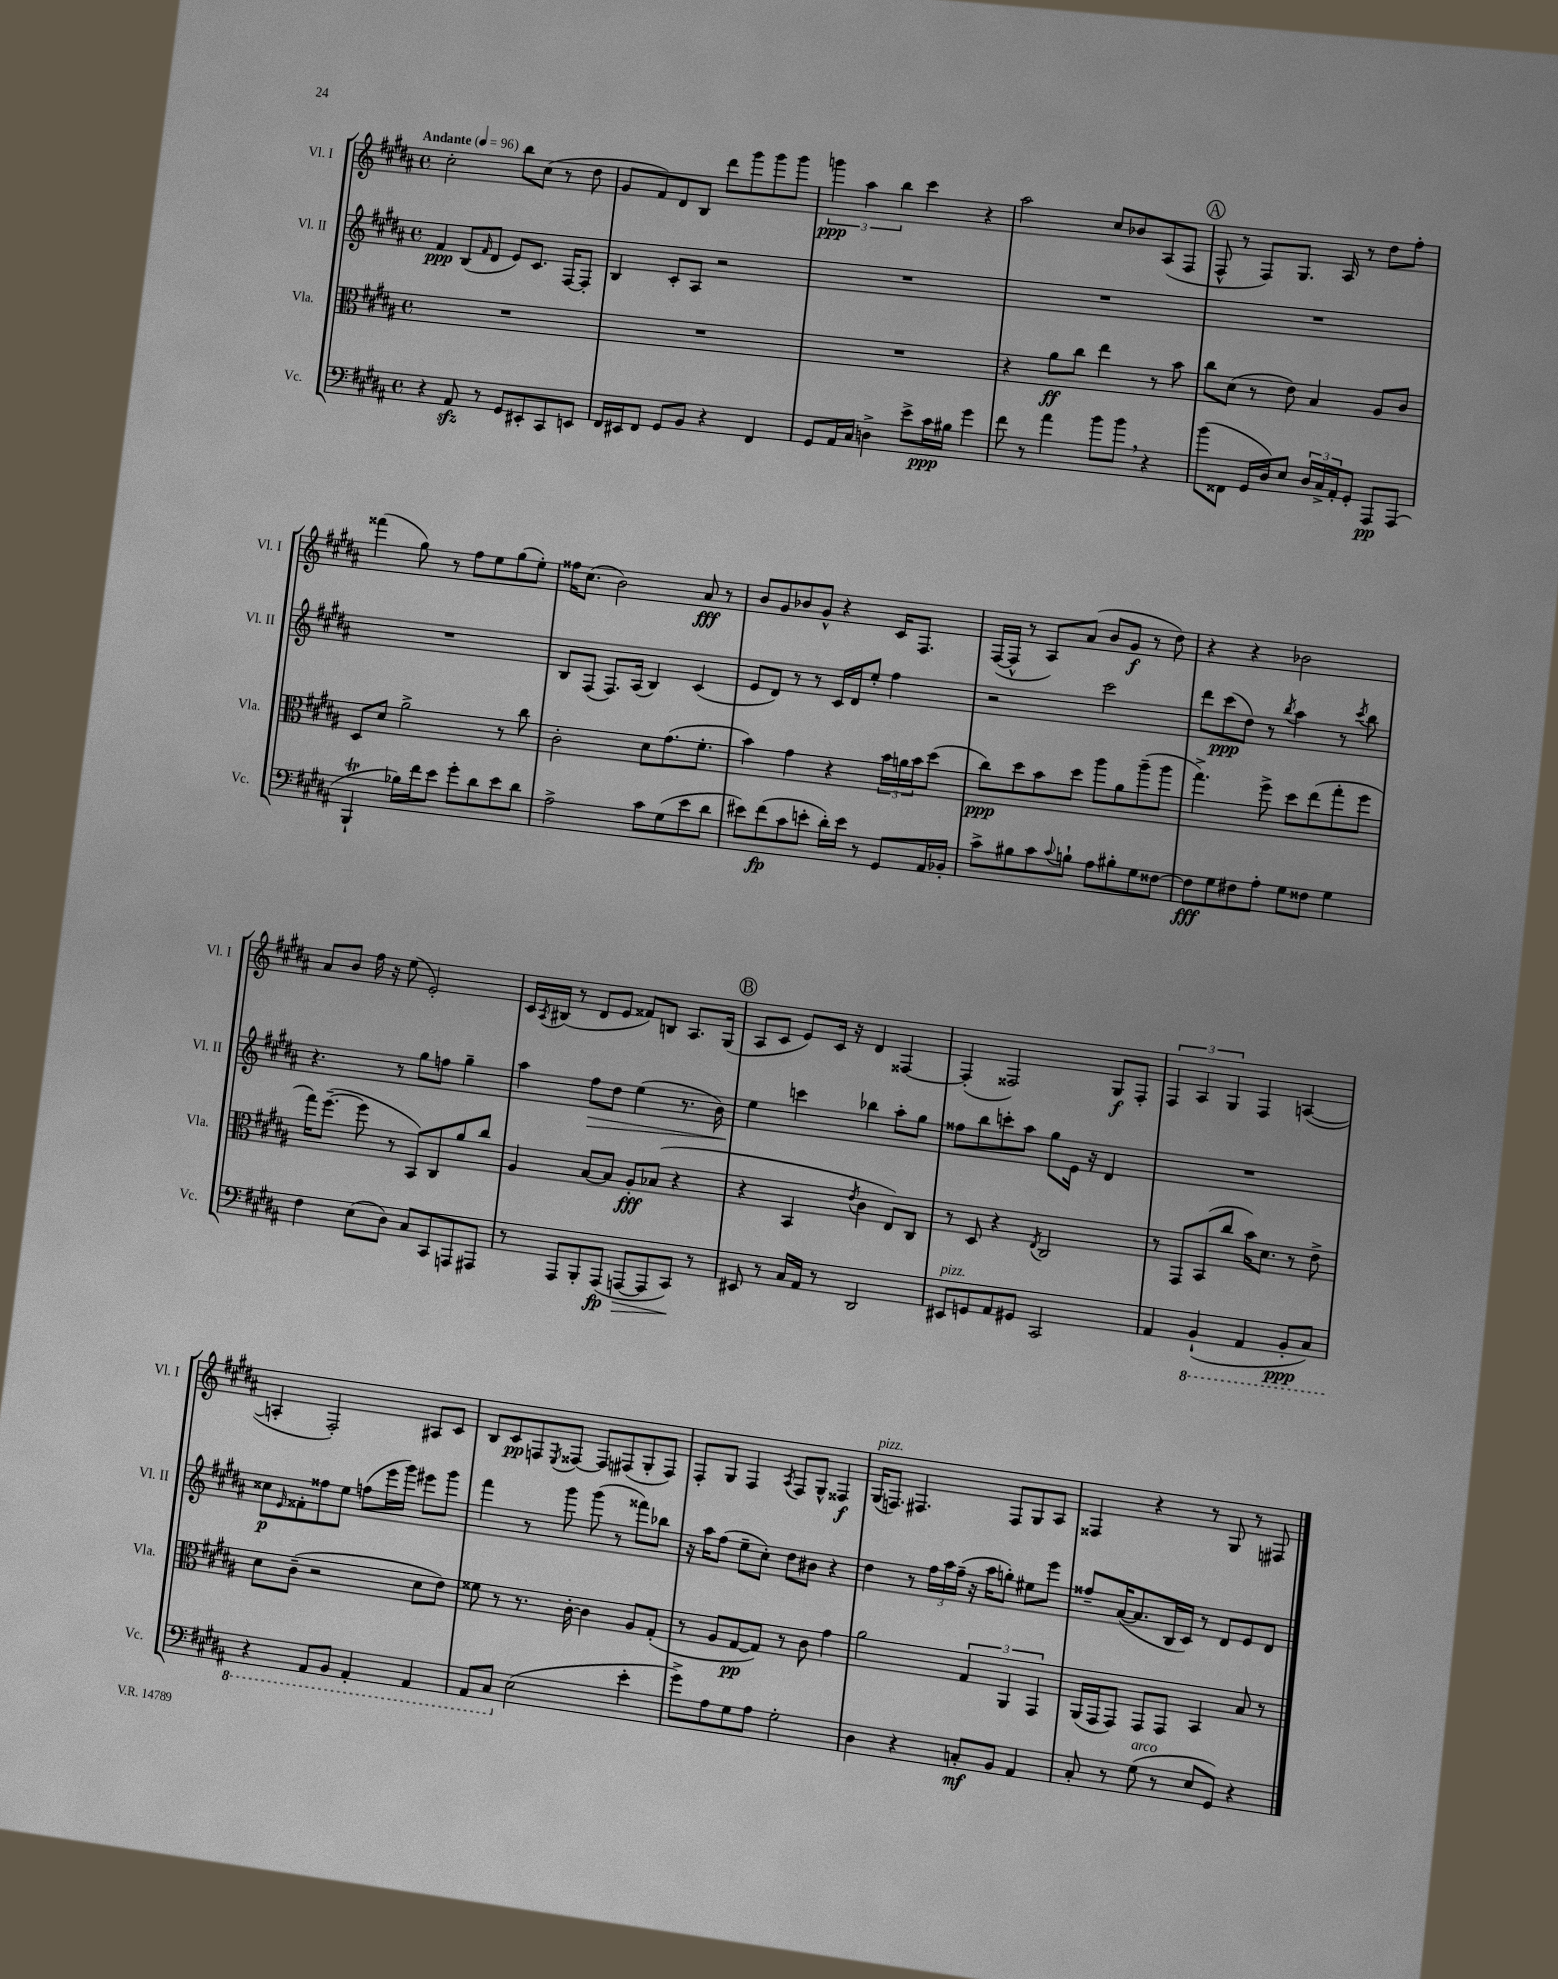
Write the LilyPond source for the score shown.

<<
\new StaffGroup <<
\new Staff = "s0" \with { instrumentName = "Vl. I" shortInstrumentName = "Vl. I" } {
    \clef treble \key b \major \defaultTimeSignature \time 4/4 \tempo "Andante" 4 = 96
    cis''2-. b''8 cis''8( r8 dis''8 |
    gis'8 fis'8) dis'8 b8 dis'''8 gis'''8 gis'''8 gis'''8 |
    \tuplet 3/2 { g'''4\ppp ais''4 b''4 } cis'''4 r4 |
    ais''2 cis''8 bes'8 ais8( fis8 |
    \mark \markup { \circle "A" } fis8-^ r8 fis8) gis8. ais16 r8 dis''8 fis''8-. |
    fisis'''4( gis''8) r8 fis''8 e''8 gis''8( e''8-.) |
    fisis''16 cis''8.( b'2) ais'8\fff r8 |
    b'8 gis'8 bes'8 gis'8-^ r4 cis'16 fis8. |
    fis16~( fis16-^ r8 ais8) ais'8( b'8 gis'8\f r8 dis''8) |
    r4 r4 bes'2 |
    ais'8 b'8 fis''16 r16 e''8( e'2-.) |
    cis'16 \acciaccatura { ais8 } bis16( r8 dis'8 e'8 fisis'8) b8 ais8. gis16( |
    \mark \markup { \circle "B" } ais8 cis'8 e'8) cis'16 r16 dis'4 fisis4~ |
    fisis4-.( fisis2) gis8\f fisis8-. |
    \tuplet 3/2 { fis4 ais4 gis4 } fis4 a4~( |
    a4-. fis2-.) ais8 cis'8 |
    b8 cis'8\pp f8 \acciaccatura { e8 } fisis8~ fisis8 fis8( gis8-. fis8) |
    fis8-. gis8 fis4 \acciaccatura { ais8 } fis8 gis8-^ fisis4\f |
    gis16^\markup { \italic "pizz." }( f8.) fis4. fis8 gis8 ais8 |
    fisis4 r4 r8 gis8 r8 fis8 \bar "|." |
}
\new Staff = "s1" \with { instrumentName = "Vl. II" shortInstrumentName = "Vl. II" } {
    \clef treble \key b \major \defaultTimeSignature \time 4/4
    fis'4\ppp b8( \grace { fis'16 } dis'8 e'8) cis'8. fis16~ fis8-. |
    b4 cis'8-. ais8 r2 |
    R1 |
    R1 |
    \mark \markup { \circle "A" } R1 |
    R1 |
    b8 fis8( fis8.) ais16( b4) cis'4( |
    e'8 dis'8) r8 r8 cis'16 dis'16 e''8-. fis''4 |
    r2 cis'''2 |
    dis'''8 cis'''8\ppp( dis''8) r8 \acciaccatura { b''8 } ais''4 r8 \acciaccatura { cis'''8 } b''8 |
    r4. r8 gis''8 f''8 gis''4-- |
    ais''4 fis''8\> dis''8 e''4( r8. b'16) |
    \mark \markup { \circle "B" } e''4\! c'''4 bes''4 ais''8-. gis''8 |
    fisis''8 b''8 c'''8-. ais''8 gis''8 e'16 r16 dis'4 |
    R1 |
    cisis''8\p \grace { e'16 } fisis'8-. fisis''8 e''8 f''8( e'''16 gis'''16) eis'''8 gis'''8 |
    fis'''4 r8 gis'''8 gis'''8( r8 fisis'''8) bes''8 |
    r16 ais''16 fis''8( e''8-- cis''8-.) dis''8 bis'8 r4 |
    dis''4 r8 \tuplet 3/2 { fis''16 ais''16 fis''16--( } r16 ais''16 g''8-.) eis''8 e'''8 |
    fisis''8-- ais'16~( ais'8. b16 cis'16) r8 dis'8 e'8 dis'8 \bar "|." |
}
\new Staff = "s2" \with { instrumentName = "Vla." shortInstrumentName = "Vla." } {
    \clef alto \key b \major \defaultTimeSignature \time 4/4
    R1 |
    R1 |
    R1 |
    r4 ais'8\ff cis''8 e''4 r8 b'8 |
    \mark \markup { \circle "A" } cis''8 dis'8( r8 e'8) b4 ais8 cis'8 |
    dis8 dis'8 ais'2-> r8 cis''8 |
    cis'2-. dis'8 gis'8.( fis'8.-. |
    b'4) gis'4 r4 \tuplet 3/2 { b'16 a'16 b'16 } dis''8( |
    cis''8\ppp) dis''8 b'8 dis''8 ais''8 ais'8 ais''8--( ais''8 |
    gis''4.->) fis''8-> dis''8 e''8( gis''8-. fis''8 |
    gis''16) fis''8.~--( fis''8 r8 b,8) cis8 ais'8 cis''8 |
    ais4 b8~ b8 ais8-.\fff bes8( r4 |
    \mark \markup { \circle "B" } r4 b,4 \acciaccatura { e'8 } cis'4 e8) cis8 |
    r8 dis8 r4 \acciaccatura { e8 } cis2 |
    r8 gis,8 b,8( cis''8 b'16) dis'8. r8 e'8-> |
    dis'8 cis'8--( r2 dis'8 e'8) |
    fisis'8 r8 r8. cis'16~-. cis'4 ais8 gis8-.( |
    r8 ais8 gis8~\pp gis8) r8 cis'8 gis'4 |
    ais'2 \tuplet 3/2 { gis4 ais,4 gis,4 } |
    ais,16( gis,16 gis,8) gis,8 gis,8 b,4 b8 r8 \bar "|." |
}
\new Staff = "s3" \with { instrumentName = "Vc." shortInstrumentName = "Vc." } {
    \clef bass \key b \major \defaultTimeSignature \time 4/4
    r4 ais,8\sfz r8 gis,8 eis,8-. cis,8 e,8 |
    fis,16 eis,16 fis,8 gis,8 b,8 r4 fis,4 |
    gis,8 ais,16 cis16 d4-> e'8-> cis'16\ppp bis16 gis'4 |
    fis'8 r8 ais'4 b'8 b'8 \breathe r4 |
    \mark \markup { \circle "A" } b'8( fisis,8 gis,16 dis16) e8 \tuplet 3/2 { dis16 cis16-> ais,16-. } gis,8-. ais,,8\pp ais,,8( |
    b,,4-!\trill bes16) fis'16 e'8 gis'8-. dis'8 e'8 dis'8 |
    ais2-> cis'8 gis8( e'8 dis'8 |
    eis'8) fis'8\fp( cis'8 e'8-. dis'16-.) e'16 r8 gis,8 ais,16 bes,16-. |
    cis'8-> bis8 cis'8 \appoggiatura { cis'8 } b8-! ais8 bis8-. gis8 fisis8~ |
    fisis8\fff gis8 fis8 ais8-. gis8 fisis8 gis4 |
    fis4 e8( dis8) cis8 cis,8 a,,8 ais,,8 |
    r8 ais,,8 b,,8-. ais,,8\fp( a,,8~\> a,,8 cis,8\!) r8 |
    \mark \markup { \circle "B" } eis,8 r8 cis16 ais,16 r8 dis,2 |
    eis,8^\markup { \italic "pizz." } g,8 ais,8 gis,8 cis,2 |
    ais,4 \ottava #-1 b,,4-!( ais,,4 b,,8-.\ppp cis,8) |
    r4 ais,,8 b,,8 ais,,4-. ais,,4 |
    ais,,8 cis,8 \ottava #0 e2( e'4-. |
    gis'8->) ais8 gis8 ais8 gis2-. |
    dis4 r4 c8-.\mf b,8 ais,4 |
    cis8-. r8 gis8^\markup { \italic "arco" }( r8 e8 gis,8) r4 \bar "|." |
}
>>
>>
\layout { \context { \Score \remove "Bar_number_engraver" } }
